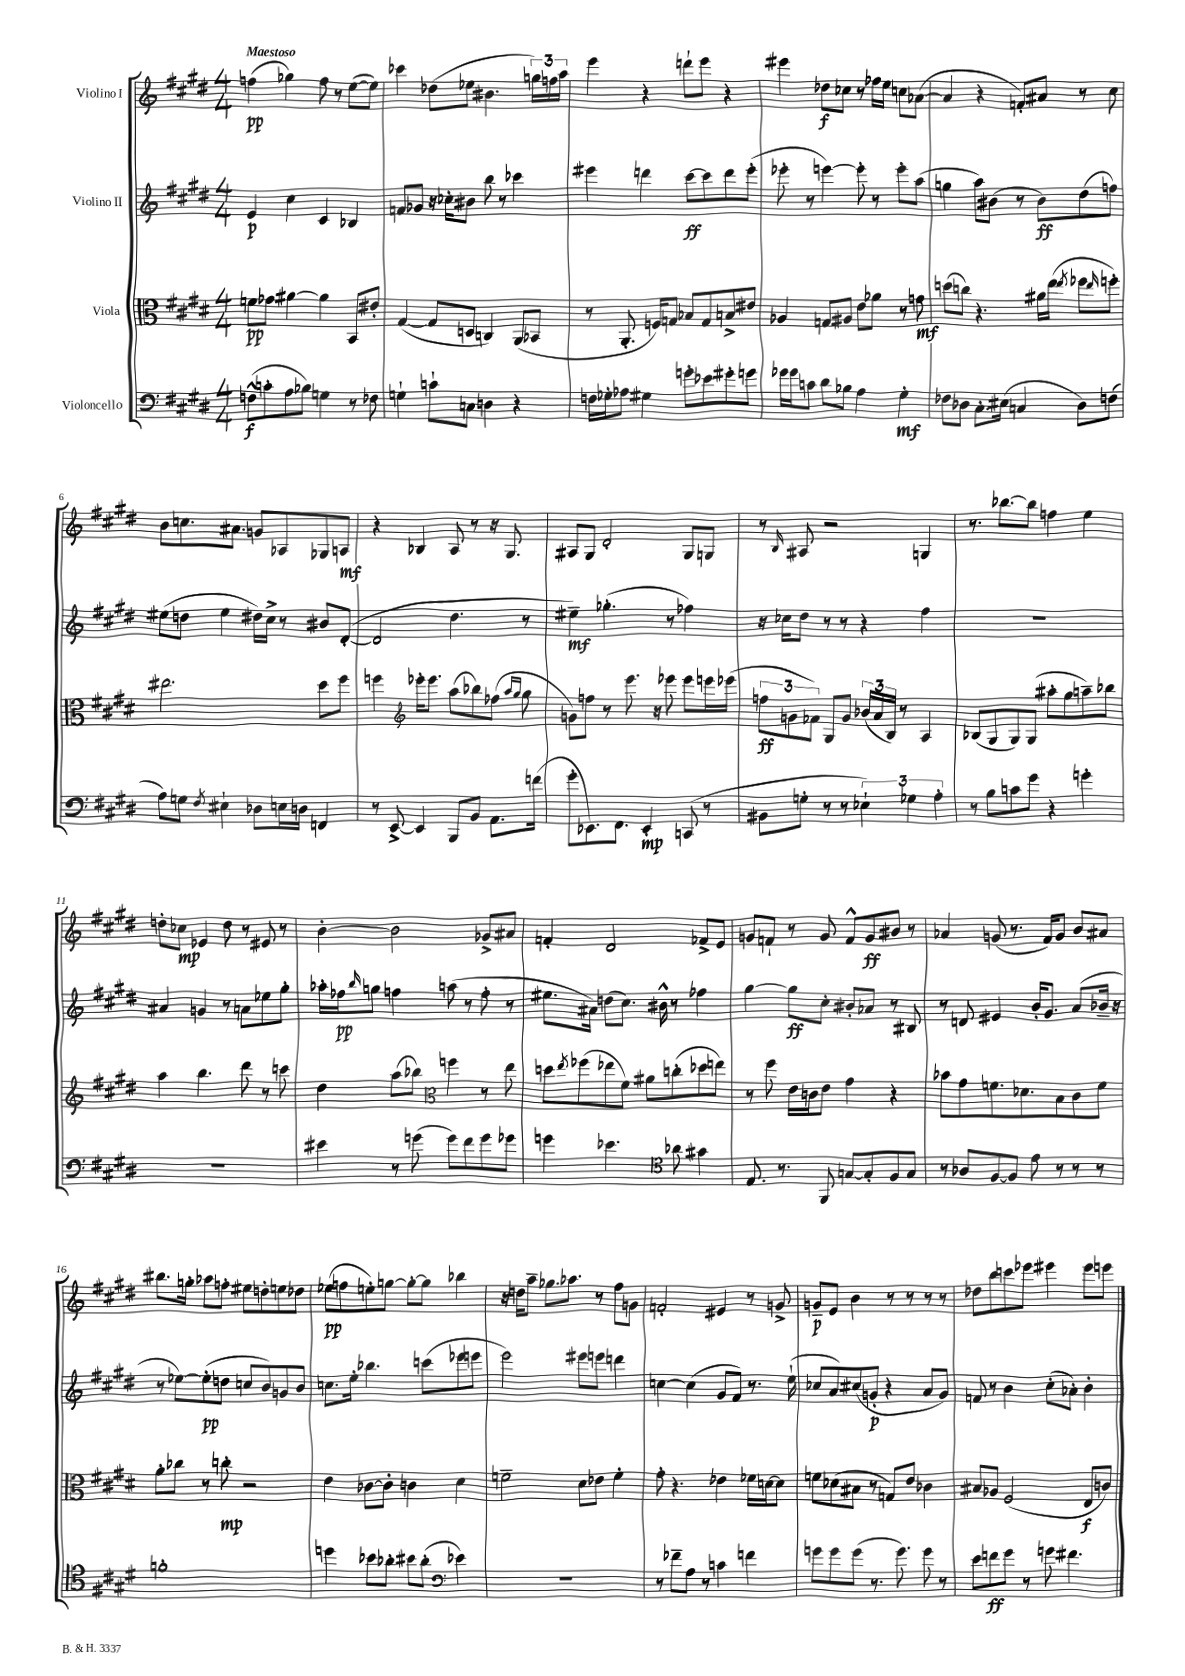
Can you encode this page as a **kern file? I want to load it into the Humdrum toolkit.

**kern	**kern	**kern	**kern
*staff4	*staff3	*staff2	*staff1
*clefF4	*clefC3	*clefG2	*clefG2
*k[f#c#g#d#]	*k[f#c#g#d#]	*k[f#c#g#d#]	*k[f#c#g#d#]
*M4/4	*M4/4	*M4/4	*M4/4
(8F^^\L	8f\L	4e/	(4ff\
8c'\	8g-\J	.	.
8A\	[4a#\	4cc#\	4gg-\)
8B-\J)	.	.	.
4G\	4a#\]	4c#/	8ff\
.	.	.	8r
8r	8BB/L	4B-/	([8ee\L
8F-\	8e#'/J	.	8ee\]J)
=	=	=	=
4G`\	([4G#/	8f/L	4ccc-\
.	.	8g-/J	.
8c`\L	8G#/]L	16r	(8dd-\L
.	.	16cc-'\LK	.
8C\J	8D/J	8b#\J	8ee-\J
4D\	4C/)	8bb\	4.b#\
.	.	8r	.
4r	(8AA/L	4ccc-\	.
.	8BB-/J	.	24gg\LL)
.	.	.	24ff\
.	.	.	24aa\JJ
=	=	=	=
16F\LL	8r	4eee#\	4eee\
16G-'\J	.	.	.
8A-\J	8.AA'/	.	.
4G#\	.	4ddd\	4r
.	16F/LK)	.	.
.	8G/J	.	.
8g'\L	8B-/L	[8ccc#\L	8ddd`\L
8e-\	8G/	8ccc#\]	8eee\J
8g#'\	8B^/	8ddd\	4r
8g\J	8e#/J	(8eee#'\J	.
=	=	=	=
16g-\LL	4A-/	8eee-'\	4eee#\
16g-\J	.	.	.
8c\J	.	8r	.
8d#\L	8G/L	[4eee\)	8dd-\L
8B-\J	8A#/J	.	8cc-\J
4A\	8e\L	8eee'\]	8r
.	8a-\J	8r	16ff-\LL
.	.	.	16ee\JJ
4G#'\	8r	8eee'\L	8cc\L
.	8g\	(8aa\J	([8a-\J
=	=	=	=
8F-\L	(8dd\L	4gg\	4a-/]
8D-\J	8cc\J)	.	.
8.C#'\L	4.r	8aa\L)	4r
.	.	(8b#\J	.
(16E#\Jk	.	.	.
4C/	.	8r	8f'/L)
.	16a#\LL	8b#\L)	8a#/J
.	(16ee\JJ	.	.
.	8qee/	.	.
8D-\L)	8ff-\L	(8dd#\	8r
.	16qqee/	.	.
(8F\J	8ff'\J)	8ff\J)	8cc#\
=	=	=	=
8A\L)	2.ee#\	(8ee#\L	8b\L
8G\J	.	8dd\J	8.cc\
8qF#/	.	.	.
4E#`\	.	4ee#\	.
.	.	.	8.a#\J
8D-\L	.	16dd#\LL)	8g/L
.	.	16cc#^\JJ	.
16E\L	.	8r	8A-/
16D\JJ	.	.	.
4FF/	8dd#\L	8b#/L	8G-/
.	8ff#\J	([8d#'/J	8A/J
=	=	=	=
8r	4ff\	2d#/]	4r
[8EE^/	.	.	.
*	*clefG2	*	*
4EE/]	16eee-'\LK	.	4B-/
.	8.eee-\J	.	.
8BBB/L	(8aa\L	4.dd#\	8A/
8BB/J	8bb-\)	.	8r
8.AA\L	(8ff-\J	.	16r
.	.	.	8.G#/
.	16qqaa/LL	.	.
.	16qqgg#/JJ	.	.
.	8gg#\	8r	.
(16f\Jk	.	.	.
=	=	=	=
8g#'\L	8g\L)	4ee#~\)	8A#/L
8.EE-\)	8ff\J	.	8G#/J
.	8r	(4.gg-'\	2d#'/
8.FF#\J	.	.	.
.	8.eee\	.	.
4EE-'/	.	.	.
.	16r	.	.
.	8eee-\	8r	.
(8CC/	8eee-\L	4ff-\)	8G#/L
8r	16eee\L	.	8G/J
.	(16eee-\JJ	.	.
=	=	=	=
8BB#\L	12ff\L	16r	8r
.	.	16cc-\LK	.
.	12g\	.	.
.	.	.	16qqB/
8G'\J	.	8dd#\J	8A#/
.	12f-\J)	.	.
8r	8G#/L	8r	2r
8r	8g/J	8r	.
6E-`\)	(24b-/LL	4r	.
.	24a/	.	.
.	24B/JJ)	.	.
.	8r	.	.
6G-\	.	.	.
.	4A/	4ff#\	4G/
6A'\	.	.	.
=	=	=	=
8r	(8B-/L	1r	8.r
8B\L	8G#/	.	.
.	.	.	[8.bb-\L
8c\	8G#/)	.	.
8g#\J	(8G#/J	.	8bb-\]J
4r	8aa#'\L	.	4ff\
.	8gg#\	.	.
4g'\	8aa~\)	.	4ee\
.	8bb-\J	.	.
=	=	=	=
1r	4aa\	4a#/	8dd'\L
.	.	.	8cc-\J
.	4.bb\	4g/	4e-/
.	.	8r	8dd\
.	8ddd#\	8a\L	8r
.	8r	8ee-\	8e#/
.	8ccc\	8gg#'\J	8r
=	=	=	=
4e#\	4dd#\	16aa-'\LL	[4b'\
.	.	16ff-\J	.
.	.	16qqbb/	.
.	.	8gg\J	.
8r	(8aa\L	4ff\	2b\]
(8g\	8bb-\J)	.	.
*	*clefC3	*	*
8g\L)	4ff\	(8aa\	.
8f#\	.	8r	.
8g\	8r	8ff'\	8g-^/L
8g-\J	8ee\	8r	8a#/J
=	=	=	=
4g\	8dd\L	8.ee#\L	4f'/
.	8qee/	.	.
.	(8ff-\	.	.
.	.	16a#\Jk)	.
4.e-\	8ee-\	(8dd\L	2d#/
.	8f#\J)	8.cc#\J)	.
.	8a#\L	.	.
.	.	16b#^^\	.
*clefC4	*	*	*
8a-\	(8cc'\	8r	.
4g#\	8dd-\	4ff-\	8f-^/L
.	8ee\J)	.	8e/J
=	=	=	=
8.E/	8r	[4gg#\	8g/L
.	8ff#\	.	8f`/J
8.r	.	.	.
.	16e\LL	8gg#\]L	8r
.	16c\J	.	.
8FF#/	8e\J	8cc#'\J	8g/
[8G/L	4g#\	8b#'/L	8f^^/L
8G'/]	.	8a-/J	8g/
8F#/	4r	8r	8b#/J
8G/J	.	8B#/	8r
=	=	=	=
8r	8b-\L	8r	4a-/
8A-/L	8g#\	8d/	.
[8F#/	8.f\	4e#/	(8g/
8F#/]J	.	.	8.r
.	8.d-\	.	.
8e\	.	16b'/LK	.
.	.	8.g#/J	16f#/LK)
8r	8B\	.	8g/J
8r	8c#\	(8a/L	8b/L
8r	8f\J	16b-~/Jk	8a#/J
.	.	16r	.
=	=	=	=
1f'	8a'\L	8r	8.bb#\L
.	8cc-\J	[8ee-\L)	.
.	.	.	16gg'\Jk
.	8r	(8ee-'\]	8aa-\L
.	8cc'\	8dd\J	8ff'\J
.	2r	8cc/L	8ee#\L
.	.	8b/)	8dd'\
.	.	8g/	8ee\
.	.	8b/J	8dd-\J
=	=	=	=
4dd\	4e\	8.cc\L	(8ee-\L
.	.	.	8ff\
.	.	16ee'\Jk	.
8b-\L	[8c-\L	4.bb-\	8ee'\)
8a-'\J	8c-'\]J	.	[8gg\J
8b#\L	4c\	.	8gg'\_L
(8a-'\J	.	(8ccc\L	8gg\]J
*clefF4	*	*	*
4e-\)	4d#\	8eee-\	4bb-\
.	.	8eee\J	.
=	=	=	=
1r	2f~\	2eee\)	16r
.	.	.	16dd\LK
.	.	.	8aa~\J
.	.	.	8.gg-\L
.	.	.	8.aa-\J
.	8d#\L	8eee#\L	.
.	8e-\J	8eee\J	8r
.	4f'\	4ddd\	8ff#\L
.	.	.	8g\J
=	=	=	=
8r	8g#'\	[4cc\	2f'/
8f-~\L	4.r	.	.
8A\J	.	(4cc\]	.
8r	.	.	.
4c\	4e-\	8g#/L	4e#/
.	.	8f#/J)	.
4f\	16f-\LL	8.r	8r
.	[16d\J	.	.
.	8d\]J	.	8g^/
.	.	(16ee`\	.
=	=	=	=
8g\L	8f\L	8cc-/L	8g~/L
8g\	(8d-\	8a/)	8e/J
(8g\J	8B#\J	(8cc#/	4b\
8.r	8r	8g'/J	.
.	8G/L)	4r	8r
8.g\)	.	.	.
.	8e/J	.	8r
8g\	4c-\	8a/L	8r
8r	.	8g/J)	8r
=	=	=	=
8e\L	8B#/L	8f/	8dd-\L
8f\	8A-/J	8r	8bb\
8g#\J	(2F#/	4b\	8ccc\
8r	.	.	8eee-\J
8g\	.	(8cc#'\L	4eee#\
4.f#\	.	8a-'\J)	.
.	8E/L	4b'\	8eee#\L
.	8c/J)	.	8eee\J
==	==	==	==
*-	*-	*-	*-
